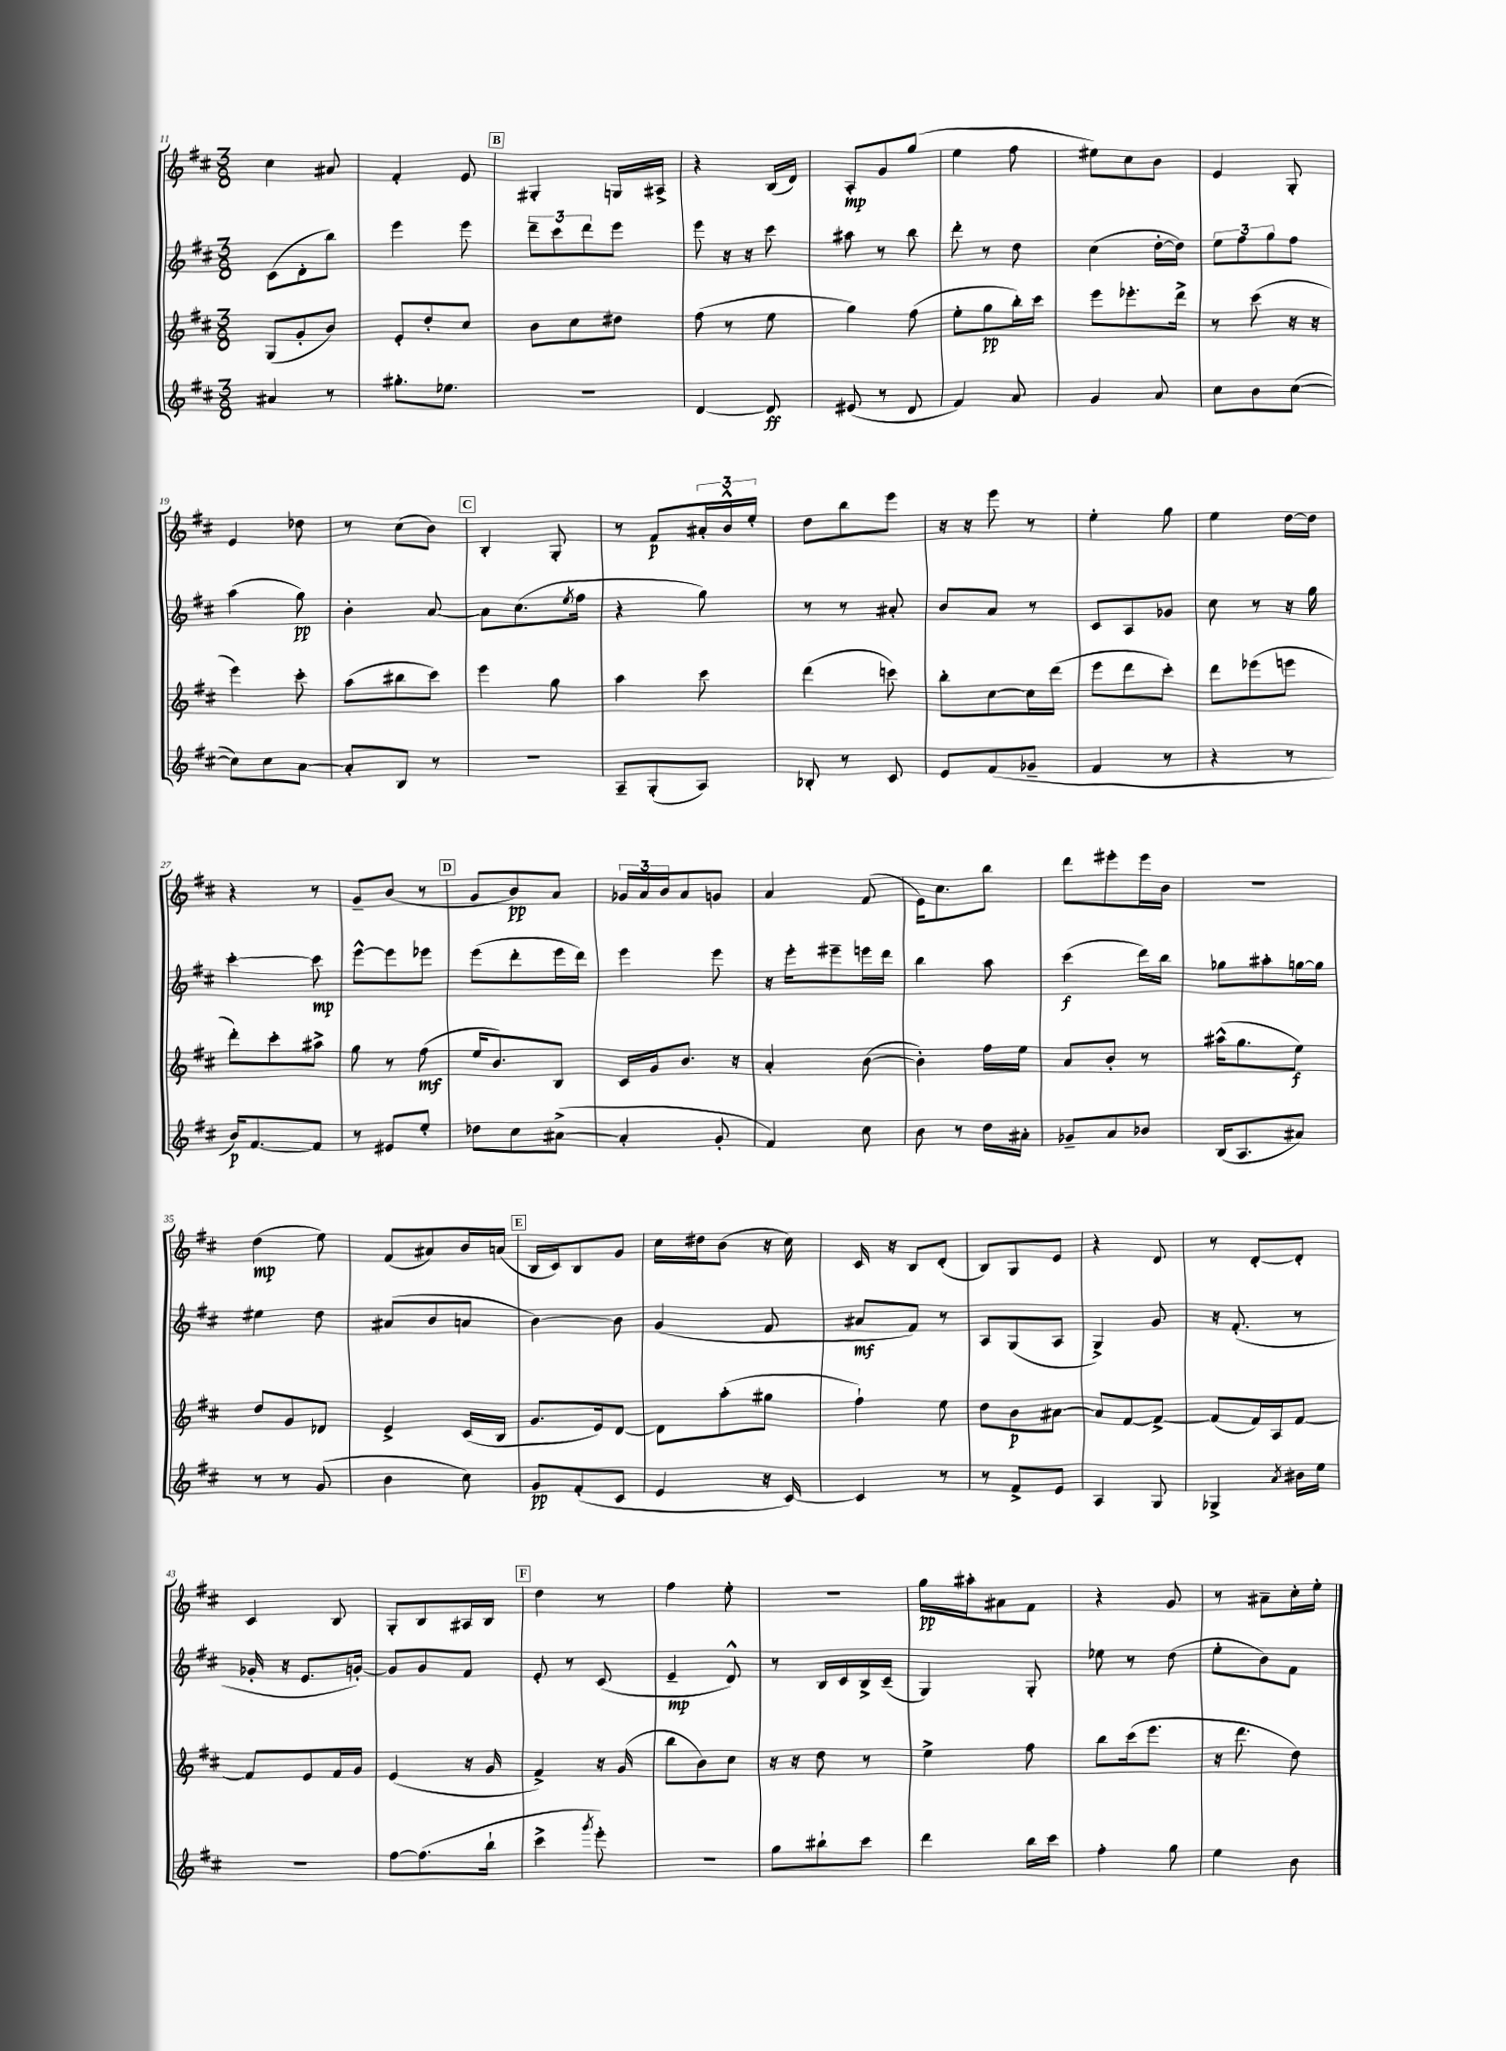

**kern	**kern	**kern	**kern
*staff4	*staff3	*staff2	*staff1
*clefG2	*clefG2	*clefG2	*clefG2
*k[f#c#]	*k[f#c#]	*k[f#c#]	*k[f#c#]
*M3/8	*M3/8	*M3/8	*M3/8
4a#	(8G	(8c#	4cc#
.	8g'	8d'	.
8r	8b)	8bb)	8a#
=	=	=	=
8.gg#'	8e'	4eee	4f#'
.	8dd'	.	.
8.ee-	.	.	.
.	8cc#	8eee	8e
=	=	=	=
4.r	8b	12ddd~	4G#'
.	.	12ccc#	.
.	8cc#	.	.
.	.	12ddd	.
.	8dd#	8eee	16G
.	.	.	16A#^
=	=	=	=
[4d	(8ff#	8eee	4r
.	8r	16r	.
.	.	16r	.
8d]	8ee	8ccc#	(16B
.	.	.	16d)
=	=	=	=
(8e#	4gg)	8aa#	8A'
8r	.	8r	8g
8d	(8ff#	8bb	(8gg
=	=	=	=
4f#)	8ee'	8ddd'	4ee
.	8gg	8r	.
8a	16bb')	8dd	8ff#
.	16ccc#	.	.
=	=	=	=
4g	8eee	(4cc#	8ee#)
.	8.eee-'	.	8cc#
8a	.	[16dd'	8b
.	16ddd^	16dd])	.
=	=	=	=
8cc#	8r	12ee	4e
.	.	12ff#	.
8b	(8ccc#	.	.
.	.	12gg	.
([8cc#	16r	8ff#	8G'
.	16r	.	.
=	=	=	=
8cc#])	4eee)	(4aa	4e
8cc#	.	.	.
[8a	8ccc#'	8gg)	8dd-
=	=	=	=
8a']	(8aa	4b'	8r
8B	8bb#	.	(8cc#
8r	8ccc#)	[8a	8b)
=	=	=	=
4.r	4eee	8a]	4B'
.	.	(8.cc#	.
.	8gg	.	8G'
.	.	8qee	.
.	.	16ff#	.
=	=	=	=
8A~	4aa	4r	8r
(8G'	.	.	8f#
8A)	8ccc#	8gg)	24a#'
.	.	.	24b^^
.	.	.	24ee'
=	=	=	=
8B-'	(4ddd	8r	8dd
8r	.	8r	8bb
8c#	8ccc)	8a#'	8eee
=	=	=	=
8e	8bb'	8b	16r
.	.	.	16r
(8f#	[8cc#	8a	8eee
8g-~	16cc#]	8r	8r
.	(16ddd	.	.
=	=	=	=
4f#	8eee	8c#	4ee'
.	8ddd	8A	.
8r	8ccc#')	8g-	8gg
=	=	=	=
4r	8ddd	8cc#	4ee
.	(8eee-	8r	.
8r	8eee	16r	[16dd
.	.	16gg	16dd]
=	=	=	=
16b)	8ddd')	[4ccc#'	4r
[8.f#	.	.	.
.	8ccc#'	.	.
8f#]	8aa#^	8ccc#]	8r
=	=	=	=
8r	8gg	[8eee^^	8g~
8e#	8r	8eee]	(8b
8ee'	(8ff#	8eee-	8r
=	=	=	=
8dd-	16ee	(8eee	8g
.	8.b)	.	.
8cc#	.	8ddd'	8b)
([8a#^	8B	16eee	8a
.	.	16ddd)	.
=	=	=	=
4a#']	16c#	4eee	24g-
.	.	.	24a
.	16g	.	.
.	.	.	24b
.	8.b	.	8a
8g'	.	8eee	8g
.	16r	.	.
=	=	=	=
4f#)	4a'	16r	4a
.	.	16eee'	.
.	.	8eee#~	.
8cc#	([8b	16eee	(8f#
.	.	16ddd	.
=	=	=	=
8b	4b'])	4bb	16e)
.	.	.	8.cc#
8r	.	.	.
16dd	16ff#	8aa	8bb
16a#'	16ee	.	.
=	=	=	=
8g-~	8a	(4ccc#	8ddd
8a	8b'	.	8eee#'
8b-	8r	16ddd)	16eee#
.	.	16bb	16b
=	=	=	=
(16B	(16aa#^^	8gg-	4.r
8.A	8.gg	.	.
.	.	8aa#'	.
8a#)	8ee)	[16gg	.
.	.	16gg]	.
=	=	=	=
8r	8dd	4ee#	(4dd
8r	8g	.	.
(8g	8d-	8dd	8ee)
=	=	=	=
4b	4e^	(8a#	(8f#
.	.	8b	8a#)
8cc#)	(16c#	8a	16b
.	16B	.	(16a
=	=	=	=
8g	8.g	[4b)	16B
.	.	.	16c#)
(8f#'	.	.	8B
.	16e)	.	.
8c#	[8d	8b]	8g
=	=	=	=
4e	8d]	(4g	16cc#
.	.	.	16dd#
.	(8aa'	.	(8b
16r	8gg#	8f#	16r
[16c#)	.	.	16cc#)
=	=	=	=
4c#]	4ff#`)	8a#	16c#
.	.	.	16r
.	.	8f#)	8B
8r	8ee	8r	(8d'
=	=	=	=
8r	8dd	8A	8B)
8f#^	8b	(8G	8G
8e	[8a#	8A	8e
=	=	=	=
4A	8a#]	4G^)	4r
.	[8f#	.	.
8G	8f#^_	8g	8d
=	=	=	=
4G-^	(8f#]	16r	8r
.	.	(8.f#'	.
.	16f#)	.	[8d'
.	16A	.	.
8qa	.	.	.
16b#	[8f#	8r	8d']
16ee	.	.	.
=	=	=	=
4.r	8f#]	16g-'	4c#
.	.	16r	.
.	8e	8.e	.
.	16f#	.	8B
.	16g	[16g')	.
=	=	=	=
[8ff#	(4e	8g]	8G'
(8.ff#]	.	8g	8B
.	16r	8f#	16A#
16bb`	16g	.	16B
=	=	=	=
4ccc#^	4f#^)	8e'	4dd
.	.	8r	.
8qggg	.	.	.
8eee')	16r	(8c#	8r
.	(16g	.	.
=	=	=	=
4.r	8bb	4e~	4ff#
.	8b)	.	.
.	8cc#	8d^^)	8ee'
=	=	=	=
8gg	16r	8r	4.r
.	16r	.	.
8bb#`	8dd	16B	.
.	.	16c#	.
8ccc#	8r	16B^	.
.	.	(16c#~	.
=	=	=	=
4ddd	4ee^	4G)	16gg
.	.	.	16aa#'
.	.	.	8a#
16bb	8ff#	8G'	8f#
16ccc#	.	.	.
=	=	=	=
4ff#'	8bb	8ee-	4r
.	(16ccc#	8r	.
.	8.eee	.	.
8gg	.	(8dd	8g
=	=	=	=
4ee	16r	8ee'	8r
.	8.ddd	.	.
.	.	8b)	8a#~
8b	8dd)	8f#	16cc#'
.	.	.	16ee'
==	==	==	==
*-	*-	*-	*-
